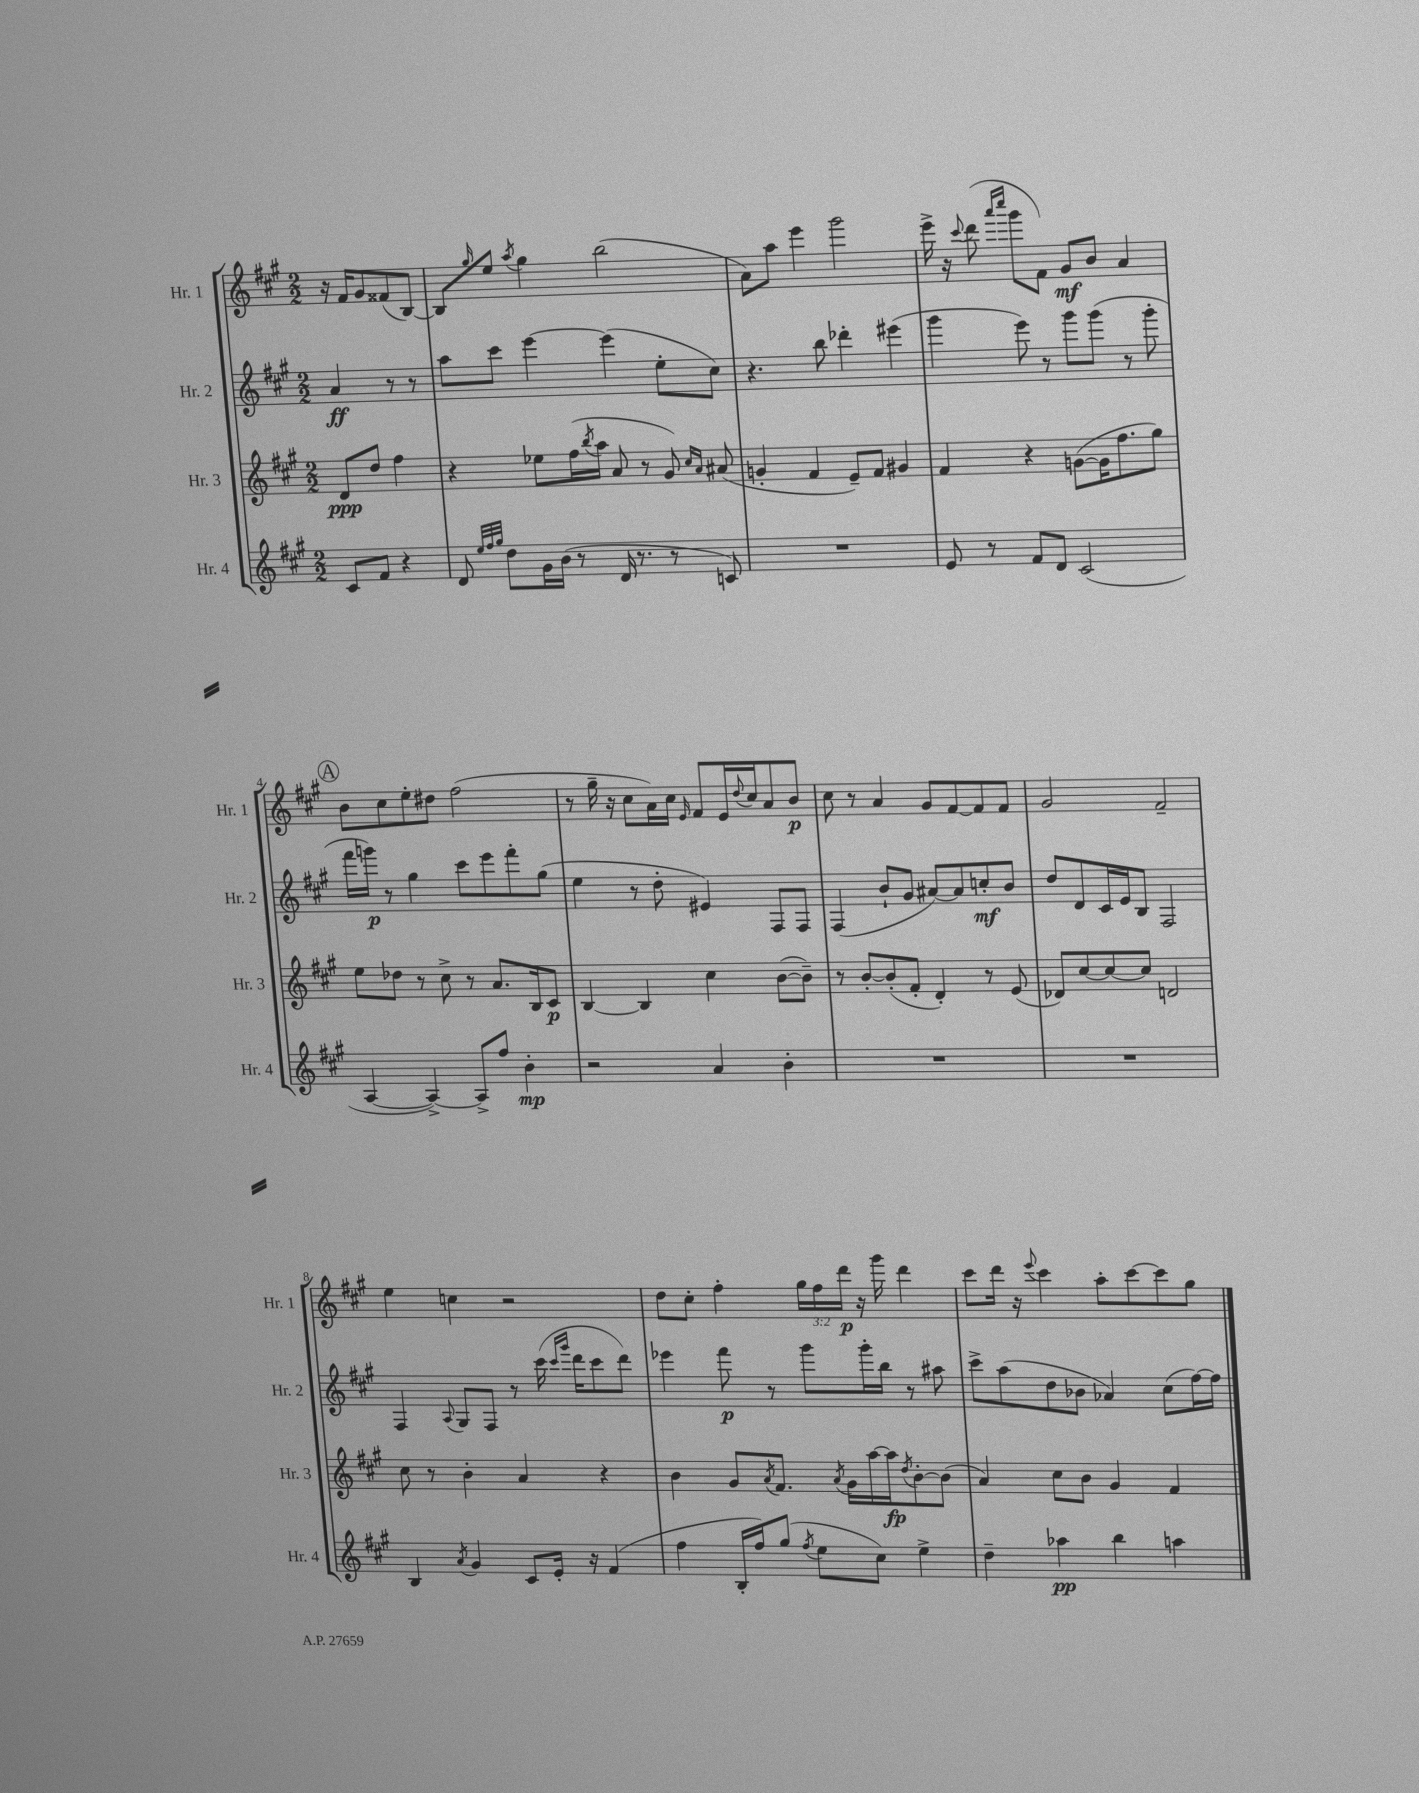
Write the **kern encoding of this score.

**kern	**dynam	**kern	**dynam	**kern	**dynam	**kern	**dynam
*part4	*part4	*part3	*part3	*part2	*part2	*part1	*part1
*staff4	*staff4	*staff3	*staff3	*staff2	*staff2	*staff1	*staff1
*I"Hr. 4	*	*I"Hr. 3	*	*I"Hr. 2	*	*I"Hr. 1	*
*I'Hr. 4	*	*I'Hr. 3	*	*I'Hr. 2	*	*I'Hr. 1	*
*clefG2	*	*clefG2	*	*clefG2	*	*clefG2	*
*k[f#c#g#]	*	*k[f#c#g#]	*	*k[f#c#g#]	*	*k[f#c#g#]	*
*M2/2	*	*M2/2	*	*M2/2	*	*M2/2	*
=	=	=	=	=	=	=	=
8c#/L	.	8d/L	ppp	4a/	ff	16r	.
.	.	.	.	.	.	16f#/KL	.
8f#/J	.	8dd/J	.	.	.	8g#/	.
4r	.	4ff#\	.	8r	.	(8f##X/	.
.	.	.	.	8r	.	[8B/J)	.
=1	=1	=1	=1	=1	=1	=1	=1
8d/	.	4r	.	8aa\L	.	8B/L]	.
32qqee/LLL	.	.	.	.	.	.	.
32qqff#/	.	.	.	.	.	.	.
32qqgg#/JJJ	.	.	.	.	.	16qqgg#/	.
8dd\L	.	.	.	8ccc#\J	.	8ee/J	.
.	.	.	.	.	.	8qaa/	.
16g#\L	.	8ee-X\L	.	[4eee\	.	4gg#\	.
(16b\JJ	.	.	.	.	.	.	.
8r	.	(16ff#\L	.	.	.	.	.
.	.	8qbb/	.	.	.	.	.
.	.	16aa\JJ	.	.	.	.	.
16d/	.	8a/	.	(4eee\]	.	(2bb\	.
8.r	.	.	.	.	.	.	.
.	.	8r	.	.	.	.	.
8r	.	8g#/)	.	8ee'\L	.	.	.
.	.	16qqcc#/LL	.	.	.	.	.
.	.	16qqa/JJ	.	.	.	.	.
8cn/)	.	(8a#X/	.	8cc#\J)	.	.	.
=2	=2	=2	=2	=2	=2	=2	=2
1r	.	4gn'/	.	4.r	.	8a\L)	.
.	.	.	.	.	.	8aa\J	.
.	.	4f#/	.	.	.	4eee\	.
.	.	.	.	8bb\	.	.	.
.	.	8e~/L)	.	4ddd-X'\	.	2ggg#\	.
.	.	8f#/J	.	.	.	.	.
.	.	4g#X/	.	(4eee#X\	.	.	.
=3	=3	=3	=3	=3	=3	=3	=3
8e/	.	4f#/	.	4ggg#\	.	16eee^\	.
.	.	.	.	.	.	16r	.
.	.	.	.	.	.	8qqccc#/	.
8r	.	.	.	.	.	(8ddd\	.
.	.	.	.	.	.	16qqaaa/LL	.
.	.	.	.	.	.	16qqcccc#/JJ	.
8f#/L	.	4r	.	8eee\)	.	8ggg#\L	.
8d/J	.	.	.	8r	.	8f#\J)	.
(2c#/	.	([8gn\L	.	8ggg#\L	.	8g#/L	mf
.	.	16g\K]	.	(8ggg#\J	.	8b/J	.
.	.	8.ff#\	.	.	.	.	.
.	.	.	.	8r	.	4a/	.
.	.	8gg#\J)	.	8ggg#'\	.	.	.
!!LO:LB:g=z
!!LO:REH:place=s1:t=A
=4	=4	=4	=4	=4	=4	=4	=4
[4A/	.	8ee\L	.	16fff#\LL	.	8b\L	.
.	.	.	.	16gggn\JJ)	p	.	.
.	.	8dd-X\J	.	8r	.	8cc#\	.
4A^/_)	.	8r	.	4gg#\	.	8ee'\	.
.	.	8cc#^\	.	.	.	8dd#X\J	.
8A^/L]	.	8r	.	8ccc#\L	.	(2ff#\	.
8ff#/J	.	8.a/L	.	8eee\	.	.	.
4b'\	mp	.	.	8fff#'\	.	.	.
.	.	16B/k	.	.	.	.	.
.	.	8c#/J	p	(8gg#\J	.	.	.
=5	=5	=5	=5	=5	=5	=5	=5
2r	.	[4B/	.	4ee\	.	8r	.
.	.	.	.	.	.	16gg#~\	.
.	.	.	.	.	.	16r	.
.	.	4B/]	.	8r	.	8cc#\L	.
.	.	.	.	8dd'\	.	16a\L)	.
.	.	.	.	.	.	16cc#\JJ	.
.	.	.	.	.	.	16qqe/	.
4a/	.	4cc#\	.	4e#X/)	.	8f#/L	.
.	.	.	.	.	.	16e/L	.
.	.	.	.	.	.	8qqdd/	.
.	.	.	.	.	.	16cc#/J	.
4b'\	.	([8b\L	.	8F#/L	.	8a/	.
.	.	8b~\J])	.	8F#/J	.	8b/J	p
=6	=6	=6	=6	=6	=6	=6	=6
1r	.	8r	.	(4F#/	.	8cc#\	.
.	.	[8b'/L	.	.	.	8r	.
.	.	(8b'/]	.	8b`/L	.	4a/	.
.	.	8f#'/J	.	8g#/J	.	.	.
.	.	4d'/)	.	[8a#X/L)	.	8g#/L	.
.	.	.	.	8a#/]	.	[8f#/	.
.	.	8r	.	8ccn'/	mf	8f#/]	.
.	.	(8e/	.	8b/J	.	8f#/J	.
=7	=7	=7	=7	=7	=7	=7	=7
1r	.	8d-X/L)	.	8dd/L	.	2g#/	.
.	.	[8cc#/	.	8d/	.	.	.
.	.	8cc#/_	.	16c#/L	.	.	.
.	.	.	.	16e/J	.	.	.
.	.	8cc#/J]	.	8B/J	.	.	.
.	.	2dn/	.	2F#/	.	2f#~/	.
!!LO:LB:g=z
=8	=8	=8	=8	=8	=8	=8	=8
4B/	.	8cc#\	.	4F#/	.	4ee\	.
.	.	8r	.	.	.	.	.
8qa/	.	.	.	8qqA/	.	.	.
4g#/	.	4b'\	.	8G#/L	.	4ccn\	.
.	.	.	.	8F#/J	.	.	.
8c#/L	.	4a/	.	8r	.	2r	.
16e'/Jk	.	.	.	(16ccc#\	.	.	.
.	.	.	.	16qqccc#/LL	.	.	.
.	.	.	.	16qqggg#/JJ	.	.	.
16r	.	.	.	16ddd\KL	.	.	.
(4f#/	.	4r	.	8ccc#\	.	.	.
.	.	.	.	8ddd\J)	.	.	.
=9	=9	=9	=9	=9	=9	=9	=9
4ff#\	.	4b\	.	4eee-X\	.	8dd\L	.
.	.	.	.	.	.	8cc#'\J	.
16B'/LL	.	8g#/L	.	8fff#\	p	4ff#'\	.
16ff#/J)	.	.	.	.	.	.	.
.	.	8qa/	.	.	.	.	.
(8gg#/J	.	8.f#/J	.	8r	.	.	.
8qff#/	.	.	.	.	.	.	.
8ee\L	.	.	.	8ggg#\L	.	24gg#\LL	.
.	.	.	.	.	.	24ff#\	.
.	.	8qa/	.	.	.	.	.
.	.	16g#\LL	.	.	.	.	.
.	.	.	.	.	.	24ddd\JJ	p
8cc#\J)	.	[16aa\	.	16ggg#'\L	.	16r	.
.	.	16aa\J]	fp	16bb\JJ	.	16ggg#\	.
.	.	8qdd/	.	.	.	.	.
4ee^\	.	[8b'\	.	8r	.	4ddd\	.
.	.	(8b\J]	.	8aa#X\	.	.	.
=10	=10	=10	=10	=10	=10	=10	=10
4dd~\	.	4a/)	.	8ccc#^\L	.	8ccc#\L	.
.	.	.	.	(8aa\	.	16ddd\Jk	.
.	.	.	.	.	.	16r	.
.	.	.	.	.	.	8qqeee/	.
4aa-X\	pp	8cc#\L	.	8dd\	.	4ccc#\	.
.	.	8b\J	.	8b-X\J	.	.	.
4bb\	.	4g#/	.	4a-X/)	.	8aa'\L	.
.	.	.	.	.	.	[8ccc#\	.
4aan\	.	4f#/	.	(8cc#\L	.	8ccc#\]	.
.	.	.	.	[16ff#\L)	.	8gg#\J	.
.	.	.	.	16ff#\JJ]	.	.	.
==	==	==	==	==	==	==	==
*-	*-	*-	*-	*-	*-	*-	*-
